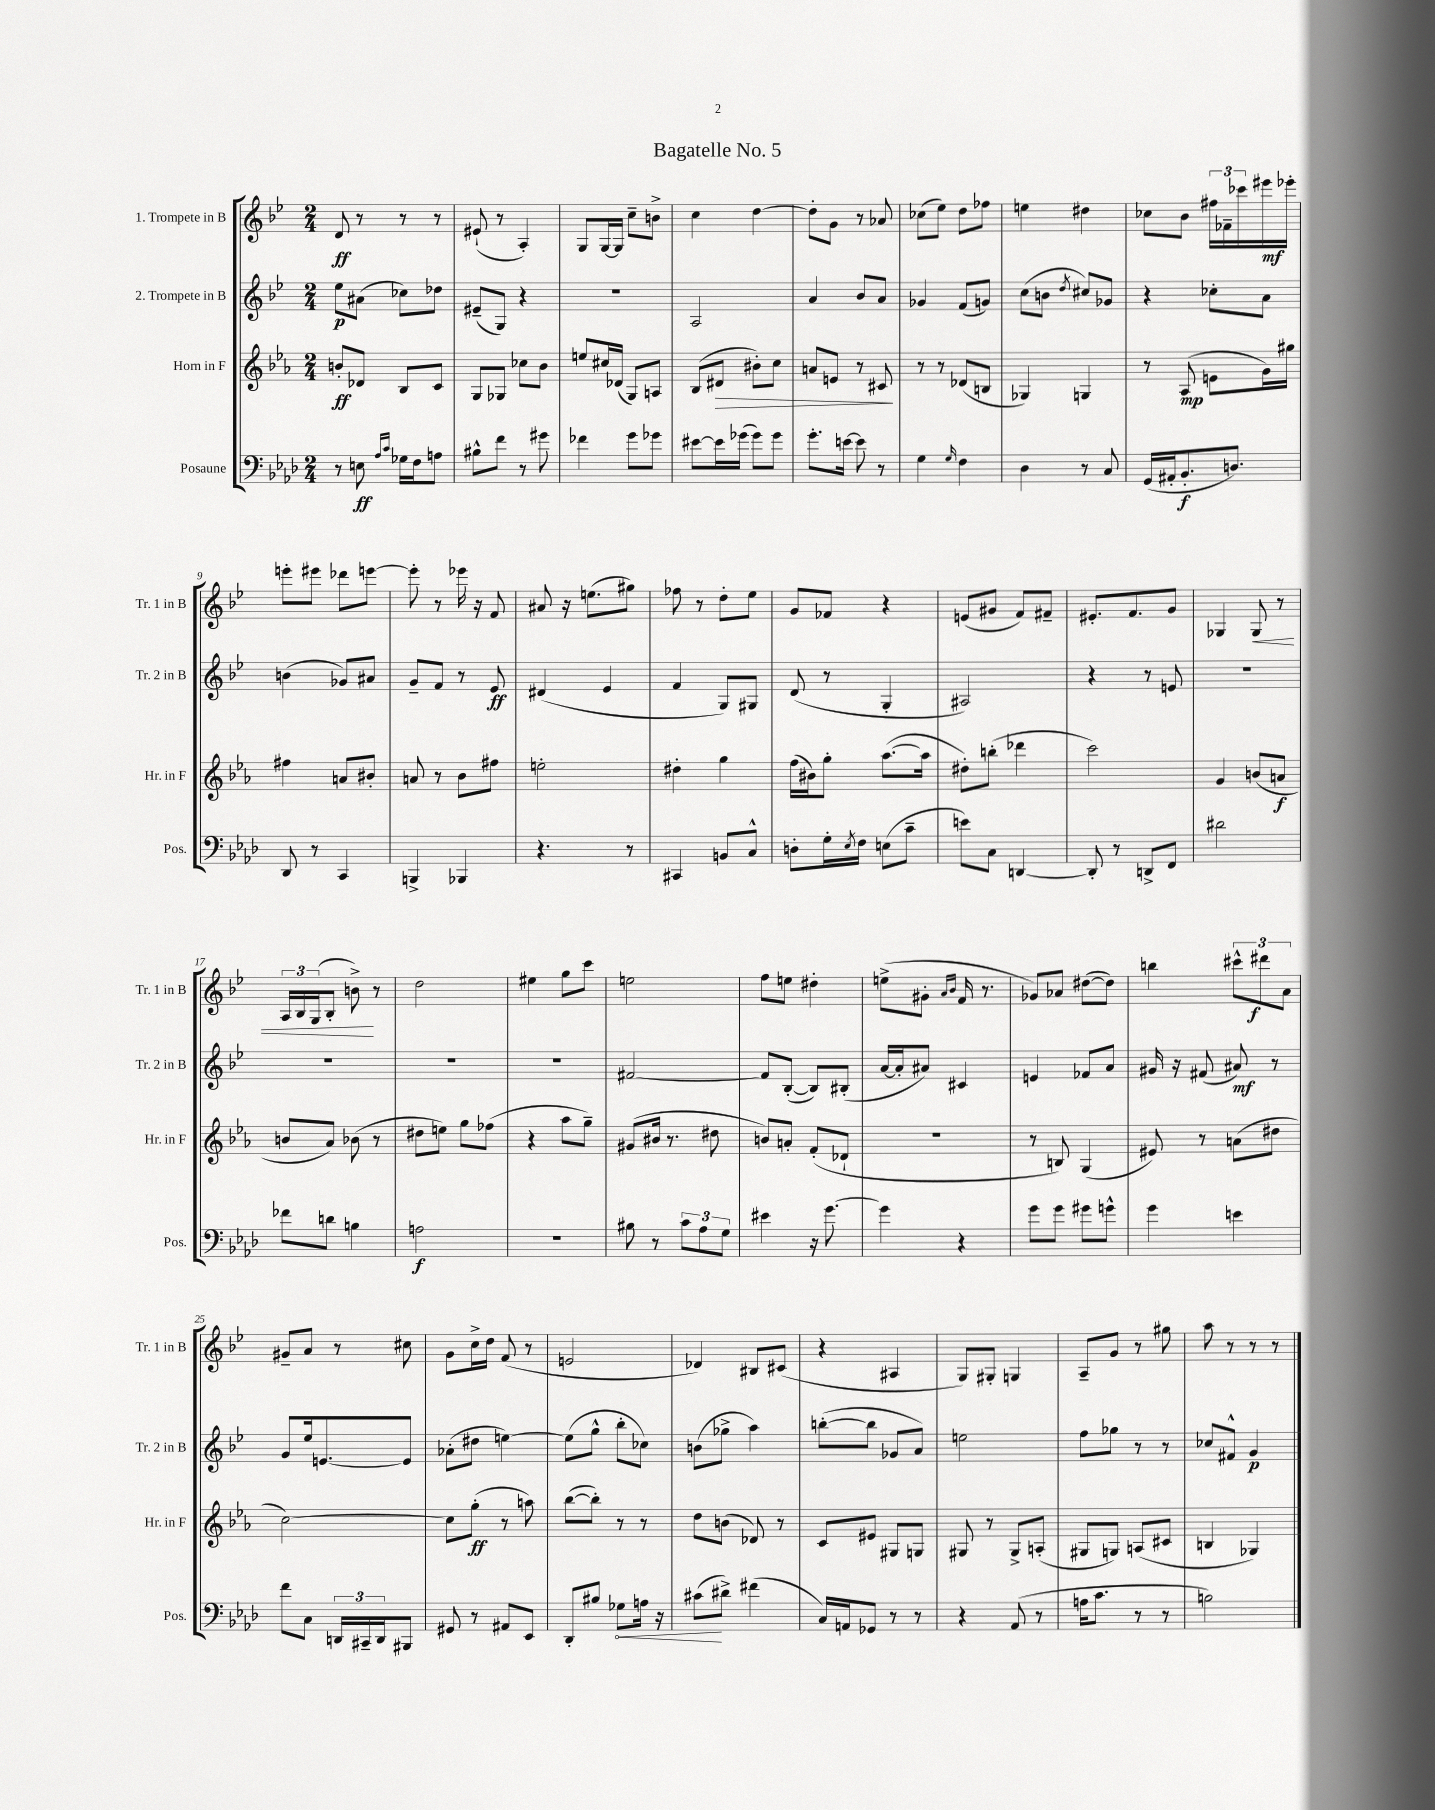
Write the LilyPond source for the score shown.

\header { title = "Bagatelle No. 5" }
<<
\new StaffGroup <<
\new Staff = "s0" \with { instrumentName = "1. Trompete in B" shortInstrumentName = "Tr. 1 in B" } {
    \clef treble \key bes \major \numericTimeSignature \time 2/4
    d'8\ff r8 r8 r8 |
    eis'8-!( r8 a4-.) |
    g8 g16~ g16 c''8-- b'8-> |
    c''4 d''4~ |
    d''8-. g'8 r8 aes'8 |
    ces''8( ees''8) d''8 fes''8 |
    e''4 dis''4 |
    ces''8 bes'8 \tuplet 3/2 { fis''16 fes'16-- ces'''16 } eis'''16\mf ees'''16-. |
    e'''8-. eis'''8 des'''8 e'''8~ |
    e'''8-. r8 ees'''16 r16 f'8 |
    ais'8 r16 e''8.( gis''8) |
    fes''8 r8 d''8-. ees''8 |
    g'8 fes'8 r4 |
    e'8( gis'8 f'8) fis'8-- |
    eis'8.-. f'8. g'8 |
    ges4 ges8\< r8 |
    \tuplet 3/2 { a16 bes16 g16( } bes8-. b'8->\!) r8 |
    d''2 |
    eis''4 g''8 c'''8 |
    e''2 |
    f''8 e''8 dis''4-. |
    e''8->( gis'8-. \grace { a'16 bes'16 } f'16 r8. |
    ges'8) aes'8 dis''8~( dis''8) |
    b''4 \tuplet 3/2 { cis'''8-^ dis'''8\f a'8 } |
    gis'8-- a'8 r8 cis''8 |
    g'8 c''16-> d''16 f'8( r8 |
    e'2 |
    des'4) bis8 cis'8( |
    r4 ais4 |
    g8) gis8-. g4 |
    a8-- g'8 r8 gis''8 |
    a''8 r8 r8 r8 \bar "|." |
}
\new Staff = "s1" \with { instrumentName = "2. Trompete in B" shortInstrumentName = "Tr. 2 in B" } {
    \clef treble \key bes \major \numericTimeSignature \time 2/4
    ees''8\p ais'8( ces''8) des''8 |
    eis'8--( g8) r4 |
    R2 |
    a2 |
    a'4 bes'8 a'8 |
    ges'4 f'8( g'8) |
    c''8( b'8 \acciaccatura { d''8 } cis''8) ges'8 |
    r4 ces''8-. a'8 |
    b'4( ges'8) ais'8 |
    g'8-- f'8 r8 ees'8\ff |
    dis'4( ees'4 |
    f'4 g8) gis8 |
    d'8( r8 g4-. |
    ais2) |
    r4 r8 e'8 |
    R2 |
    R2 |
    R2 |
    R2 |
    fis'2~ |
    fis'8 bes8~-.( bes8) bis8-.( |
    a'16~ a'16-. ais'8) cis'4 |
    e'4 fes'8 a'8 |
    gis'16 r16 fis'8( ais'8\mf) r8 |
    g'8 ees''16 e'8.~ e'8 |
    aes'8-.( dis''8 e''4~) |
    e''8( g''8-^ bes''8-. ces''8) |
    b'8( ges''8-> a''4) |
    b''8~-.( b''8 ges'8 a'8) |
    e''2 |
    f''8 ges''8 r8 r8 |
    ces''8 fis'8-^ g'4\p \bar "|." |
}
\new Staff = "s2" \with { instrumentName = "Horn in F" shortInstrumentName = "Hr. in F" } {
    \clef treble \key ees \major \numericTimeSignature \time 2/4
    b'8-.\ff des'8 bes8 c'8 |
    g8 ges8 ces''8 bes'8 |
    e''8 cis''16 des'16( g8) a8 |
    bes8( dis'8\> bis'8-.) c''8 |
    a'8 e'8 r8 cis'8\! |
    r8 r8 des'8( b8 |
    ges4) g4 |
    r8 aes8\mp( e'8 g'16) gis''16 |
    fis''4 a'8 bis'8-. |
    a'8 r8 bes'8 fis''8 |
    e''2-. |
    dis''4-. g''4 |
    f''16( bis'16) g''8-. aes''8.~( aes''16 |
    dis''8-.) b''8-.( des'''4 |
    c'''2) |
    g'4 b'8( a'8\f |
    b'8 aes'8) bes'8( r8 |
    dis''8 e''8) g''8 fes''8( |
    r4 aes''8 g''8--) |
    gis'8( bis'16 r8. dis''8 |
    b'8) a'8-. f'8-.( des'8-! |
    R2 |
    r8 b8) g4( |
    eis'8) r8 a'8( dis''8 |
    c''2~) |
    c''8 g''8-.\ff( r8 a''8) |
    bes''8~( bes''8-.) r8 r8 |
    d''8 b'8( des'8) r8 |
    c'8 eis'8 gis8 g8 |
    gis8 r8 gis8-> a8-.( |
    gis8 g8) a8( cis'8 |
    b4 ges4) \bar "|." |
}
\new Staff = "s3" \with { instrumentName = "Posaune" shortInstrumentName = "Pos." } {
    \clef bass \key aes \major \numericTimeSignature \time 2/4
    r8 e8\ff \grace { aes16 c'16 } ges16 f16 a8 |
    bis8-^ f'8 r8 gis'8 |
    fes'4 g'8 ges'8 |
    eis'8~ eis'16 ges'16( ges'8) ges'8 |
    g'8.-. e'16~ e'8 r8 |
    g4 \grace { g16 } f4 |
    des4 r8 c8 |
    g,16( ais,16-. bes,8.-.\f d8.) |
    des,8 r8 c,4 |
    b,,4-> bes,,4 |
    r4. r8 |
    cis,4 b,8 c8-^ |
    d8-. g16-. \acciaccatura { ees8 } f16 e8( c'8-- |
    e'8) c8 d,4~ |
    d,8-. r8 d,8-> f,8 |
    dis'2 |
    fes'8 d'8 b4 |
    a2\f |
    R2 |
    bis8 r8 \tuplet 3/2 { c'8 aes8 g8 } |
    eis'4 r16 g'8.~ |
    g'4 r4 |
    g'8 g'8 gis'8 g'8-^ |
    g'4 e'4 |
    f'8 c8 \tuplet 3/2 { d,16 cis,16-- d,16 } bis,,8 |
    gis,8 r8 ais,8 ees,8 |
    des,8-. bis8 \once \override Hairpin.circled-tip = ##t ges8\< a16 r16 |
    cis'8\!( dis'8->) fis'4( |
    c16) a,16 ges,8 r8 r8 |
    r4 aes,8( r8 |
    a16 c'8. r8 r8 |
    b2) \bar "|." |
}
>>
>>
